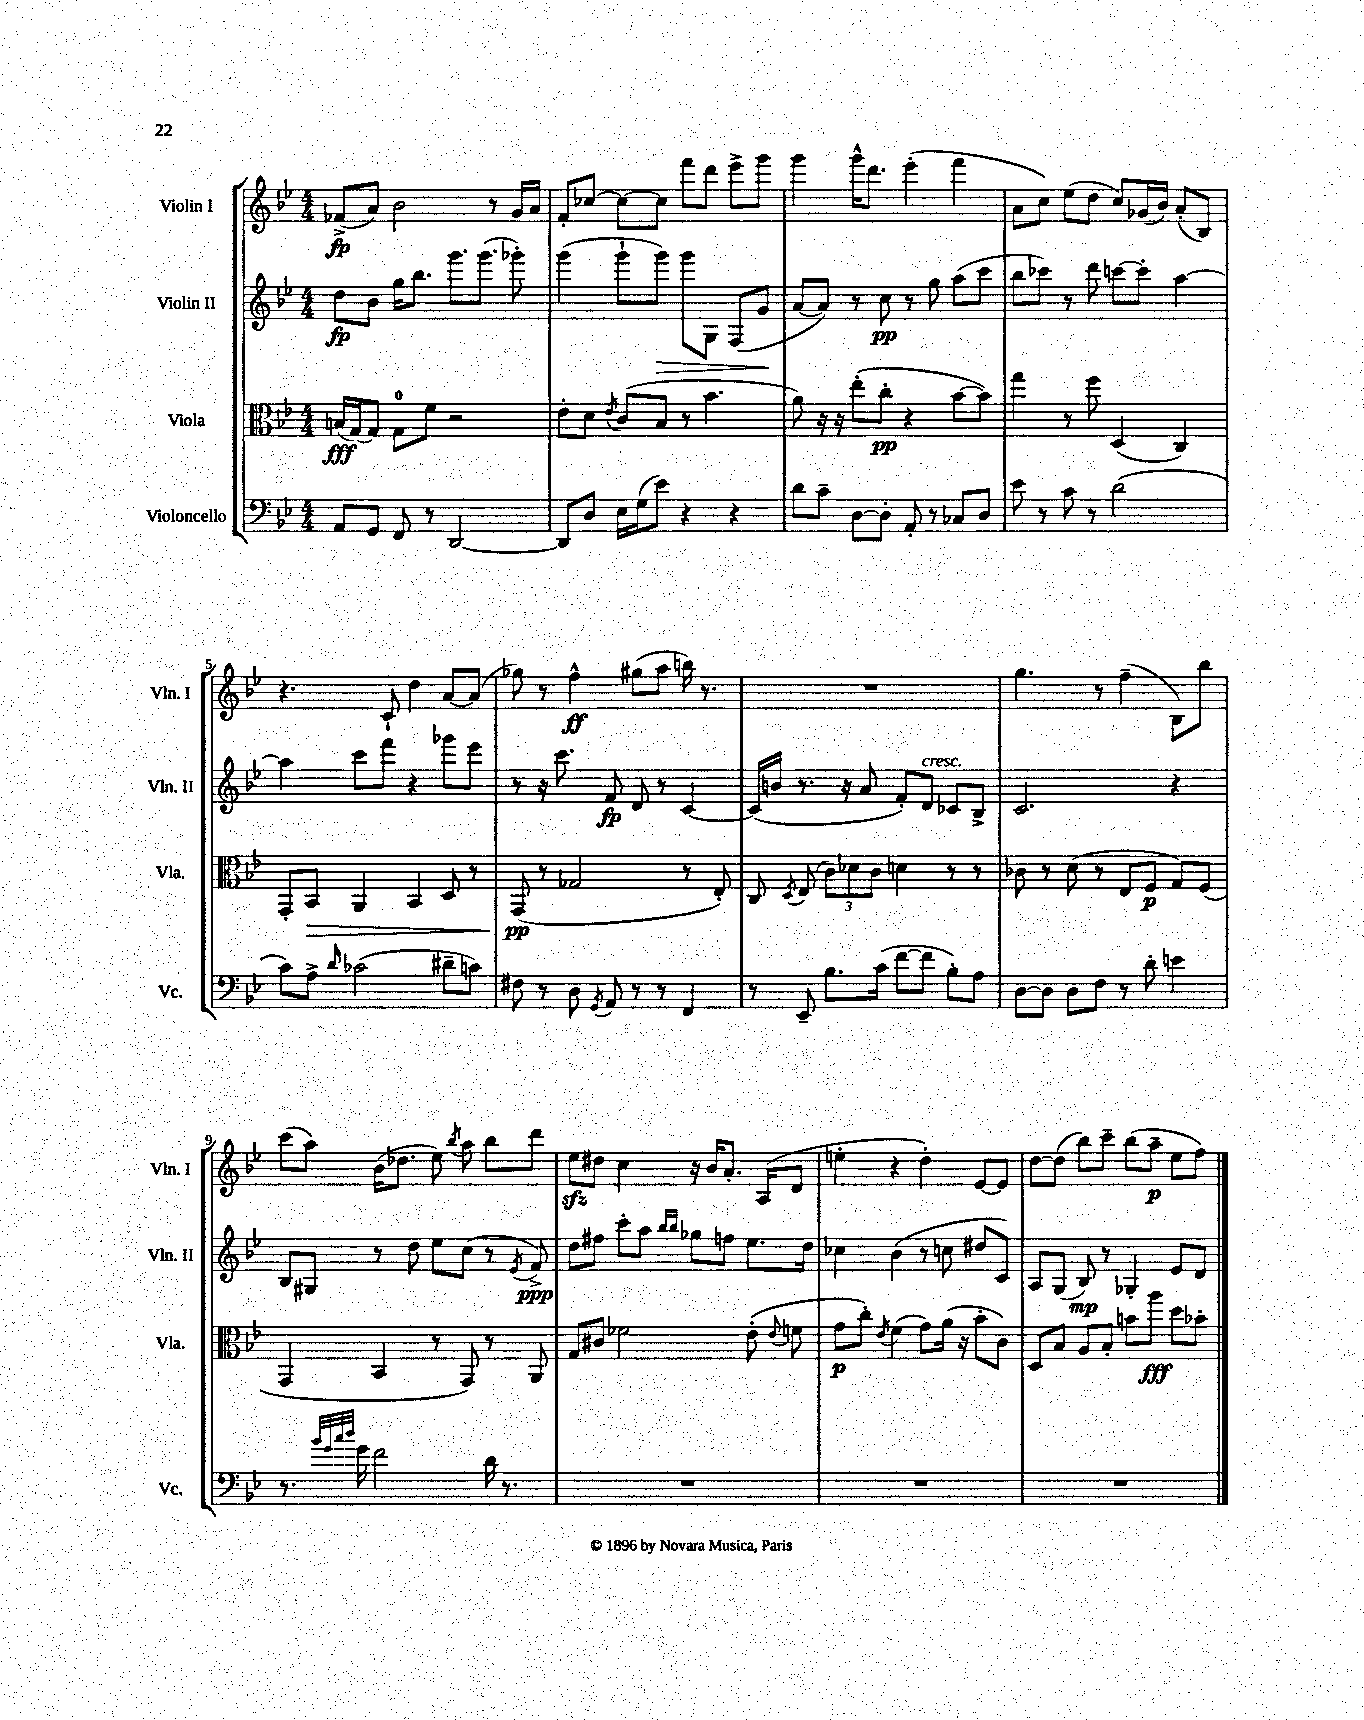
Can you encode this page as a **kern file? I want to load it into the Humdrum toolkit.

**kern	**kern	**kern	**kern
*staff4	*staff3	*staff2	*staff1
*clefF4	*clefC3	*clefG2	*clefG2
*k[b-e-]	*k[b-e-]	*k[b-e-]	*k[b-e-]
*M4/4	*M4/4	*M4/4	*M4/4
8AA	(16B	8dd	(8f-^
.	[16G)	.	.
8GG	8G]	8b-	8a)
8FF	8G	16gg	2b-
.	.	8.bb-	.
8r	8f	.	.
[2DD	2r	8.ggg	.
.	.	(8.ggg	.
.	.	.	8r
.	.	8ggg-')	16g
.	.	.	16a
=	=	=	=
8DD]	8e-'	(4ggg	8f'
8D	8d	.	[8cc-
.	8qe-	.	.
16E-	(8c	8ggg`	8cc-_
(16G	.	.	.
8e-)	8B-	8ggg)	8cc-]
4r	8r	8ggg	8fff
.	4.b-	8G	8ddd
4r	.	(8F	8eee-^
.	.	8g	8ggg
=	=	=	=
8d	8a)	[8a	4ggg
8c~	16r	8a])	.
.	16r	.	.
[8D	(8ee-'	8r	16ggg^^
.	.	.	8.ddd
8D']	8cc'	8cc	.
8AA'	4r	8r	(4eee-'
8r	.	8gg	.
8C-	[8b-	(8aa	4fff
8D	8b-])	8ccc	.
=	=	=	=
8e-	4gg	8bb-	8a
8r	.	8ccc-)	8cc)
8c	8r	8r	(8ee-
8r	8ff	8ddd	8dd
(2d	(4D	[8ccc	8cc)
.	.	8ccc']	(16g-
.	.	.	16b-)
.	4C)	[4aa	(8a'
.	.	.	8B-)
=	=	=	=
8c)	8GG'	4aa]	4.r
8A^	8BB-	.	.
16qqd	.	.	.
(2c-	4AA	8ccc	.
.	.	8fff	8c`
.	4BB-	4r	4dd
8d#~	8D	8ggg-	[8a
8c)	8r	8eee-	(8a]
=	=	=	=
8F#	(8GG	8r	8gg-)
8r	8r	16r	8r
.	.	8.ccc	.
8D	2G-	.	4ff^^
8qGG	.	.	.
8AA	.	8f	.
8r	.	8d	(8gg#
8r	.	8r	8aa
4FF	8r	[4c	16bb)
.	.	.	8.r
.	8E-')	.	.
=	=	=	=
8r	8C	(16c]	1r
.	.	16b	.
.	8qD	.	.
8EE-~	(8E-	8.r	.
8.B-	12c)	.	.
.	.	16r	.
.	12d-	.	.
.	.	8a	.
.	12c	.	.
(16c	.	.	.
[8f	4d	8f')	.
8f]	.	8d	.
8B-')	8r	8c-	.
8A	8r	8B-^	.
=	=	=	=
[8D	8c-	2.c	4.gg
8D]	8r	.	.
8D	(8d	.	.
8F	8r	.	8r
8r	8E-	.	(4ff~
8d'	8F	.	.
4e	8G)	4r	8B-)
.	(8F	.	8bb-
=	=	=	=
8.r	4GG	8B-	(8ccc
.	.	8G#	8aa)
32qqb-	.	.	.
32qqg	.	.	.
32qqcc	.	.	.
32qqdd	.	.	.
16g	.	.	.
2f	4BB-	8r	(16b-
.	.	.	8.dd-
.	.	8dd	.
.	8r	8ee-	8ee-)
.	.	.	8qbb-
.	8GG)	(8cc	8aa
16d	8r	8r	8bb-
8.r	.	.	.
.	.	8qe-	.
.	8AA	8f^)	8ddd
=	=	=	=
1r	8G	8dd	8ee-
.	8c#	8ff#	8dd#
.	2f-	8ccc'	4cc
.	.	8aa	.
.	.	16qqbb-	.
.	.	16qqbb-	.
.	.	8gg-	16r
.	.	.	16b-
.	.	8ff	8.a'
.	(8e-'	8.ee-	.
.	.	.	(16A
.	8qqe-	.	.
.	8f	.	8d
.	.	16dd	.
=	=	=	=
1r	8g	4cc-	4ee'
.	8cc')	.	.
.	8qe-	.	.
.	(4f	(4b-	4r
.	8g)	8r	4dd')
.	(16a	8cc	.
.	16r	.	.
.	8b-'	8dd#	[8e-
.	8c)	8c)	8e-]
=	=	=	=
1r	8D	8A	[8dd
.	8B-	(8G	(8dd]
.	8A	8B-)	8bb-)
.	8B-'	8r	8ccc~
.	8b	4G-'	(8bb-
.	8aa	.	8aa~
.	8dd	8e-	8ee-
.	8b-'	8d	8ff)
==	==	==	==
*-	*-	*-	*-
